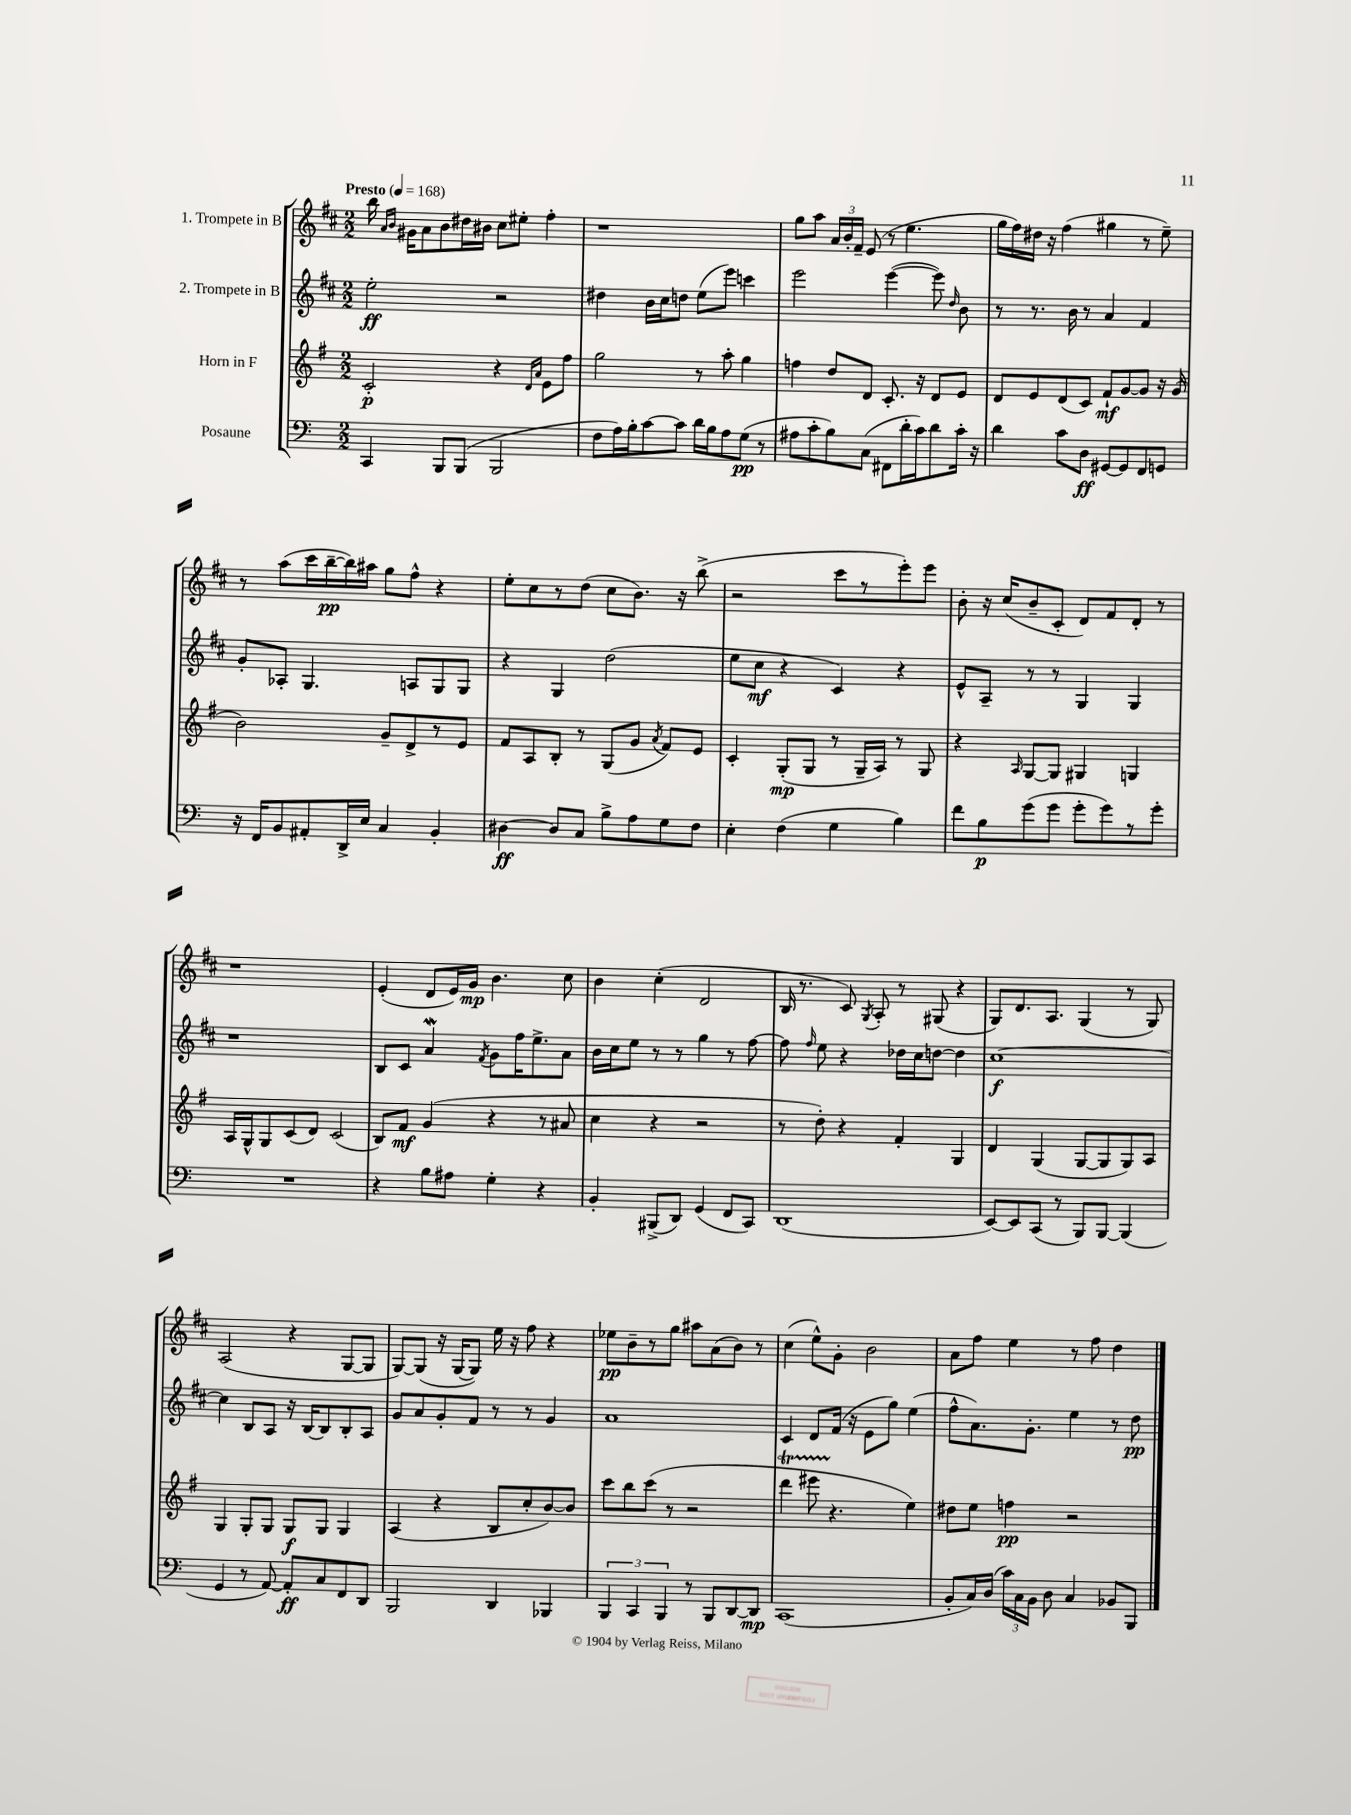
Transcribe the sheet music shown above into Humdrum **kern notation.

**kern	**dynam	**kern	**dynam	**kern	**dynam	**kern	**dynam
*part4	*part4	*part3	*part3	*part2	*part2	*part1	*part1
*staff4	*staff4	*staff3	*staff3	*staff2	*staff2	*staff1	*staff1
*I"Posaune	*	*I"Horn in F	*	*I"2. Trompete in B	*	*I"1. Trompete in B	*
*clefF4	*	*clefG2	*	*clefG2	*	*clefG2	*
*k[]	*	*k[f#]	*	*k[f#c#]	*	*k[f#c#]	*
*M2/2	*	*M2/2	*	*M2/2	*	*M2/2	*
*MM168	*	*MM168	*	*MM168	*	*MM168	*
=1	=1	=1	=1	=1	=1	=1	=1
!	!	!	!	!	!	!LO:TX:a:B:t=Presto	!
4CC/	.	2c'/	p	2ee'\	ff	16bb\	.
.	.	.	.	.	.	16qqa/LL	.
.	.	.	.	.	.	16qqb/JJ	.
.	.	.	.	.	.	16g#X\KL	.
.	.	.	.	.	.	8a\	.
8BBB/L	.	.	.	.	.	8b\	.
(8BBB/J	.	.	.	.	.	16dd#X\L	.
.	.	.	.	.	.	16b#X\JJ	.
2BBB/	.	4r	.	2r	.	8cc#\L	.
.	.	.	.	.	.	8ee#X'\J	.
.	.	16qqd/LL	.	.	.	.	.
.	.	16qqa/JJ	.	.	.	.	.
.	.	8e\L	.	.	.	4ff#'\	.
.	.	8ff#\J	.	.	.	.	.
=2	=2	=2	=2	=2	=2	=2	=2
8F\L	.	2gg\	.	4dd#X\	.	1r	.
16A\L)	.	.	.	.	.	.	.
16B'\J	.	.	.	.	.	.	.
[8c\	.	.	.	16b\LL	.	.	.
.	.	.	.	16cc#\J	.	.	.
8c\J]	.	.	.	8ddn\J	.	.	.
16d\LL	.	8r	.	(8ee\L	.	.	.
16B\J	.	.	.	.	.	.	.
8A\	.	8aa'\	.	8eee\J)	.	.	.
(8G\J	pp	4gg\	.	4cccn\	.	.	.
8r	.	.	.	.	.	.	.
=3	=3	=3	=3	=3	=3	=3	=3
8A#X\L	.	4ffn\	.	2eee\	.	8gg\L	.
8c'\	.	.	.	.	.	8aa\J	.
8B\)	.	8dd/L	.	.	.	24a/LL	.
.	.	.	.	.	.	24b'/	.
.	.	.	.	.	.	24f#~/JJ	.
(8C\J	.	8d/J	.	.	.	(8e/	.
8FF#X\L	.	8.c'/	.	([4eee\	.	8r	.
16d'\L	.	.	.	.	.	4.ee\	.
16c\J)	.	16r	.	.	.	.	.
8d\	.	8d/L	.	8eee\])	.	.	.
.	.	.	.	16qqdd/	.	.	.
16c'\Jk	.	8e/J	.	8b\	.	.	.
16r	.	.	.	.	.	.	.
=4	=4	=4	=4	=4	=4	=4	=4
4d\	.	8d/L	.	8r	.	16gg\LL	.
.	.	.	.	.	.	16ff#\)	.
.	.	8e/	.	8.r	.	16dd#X\JJ	.
.	.	.	.	.	.	16r	.
8c\L	.	(8d/	.	.	.	(4ff#\	.
.	.	.	.	16b\	.	.	.
8D\J	ff	8c/J)	.	8r	.	.	.
[8GG#X/L	.	8f#`/L	mf	4a/	.	4gg#X\	.
8GG#/]	.	[8g/	.	.	.	.	.
8FF/	.	8g/J]	.	4f#/	.	8r	.
8GGn/J	.	16r	.	.	.	8ee~\)	.
.	.	(16g/	.	.	.	.	.
!!LO:LB:g=z
=5	=5	=5	=5	=5	=5	=5	=5
16r	.	2b\)	.	8g'/L	.	8r	.
16FF/KL	.	.	.	.	.	.	.
8BB/	.	.	.	8A-X'/J	.	(8aa\L	.
8AA#X'/	.	.	.	4.G/	.	16ccc#\L	.
.	.	.	.	.	.	[16bb~\	pp
16DD^/L	.	.	.	.	.	16bb\])	.
16E/JJ	.	.	.	.	.	16aa#X\JJ	.
4C/	.	8g~/L	.	.	.	8gg\L	.
.	.	8d^/	.	8An/L	.	8ff#^^\J	.
4BB'/	.	8r	.	8G/	.	4r	.
.	.	8e/J	.	8G/J	.	.	.
=6	=6	=6	=6	=6	=6	=6	=6
[4D#X\	ff	8f#/L	.	4r	.	8ee'\L	.
.	.	8A/	.	.	.	8cc#\	.
8D#/L]	.	8B'/J	.	4G/	.	8r	.
8C/J	.	8r	.	.	.	(8dd\J	.
8B^\L	.	(8G/L	.	(2dd\	.	8cc#\L	.
8A\	.	8g/J	.	.	.	8.b\J)	.
.	.	8qa/	.	.	.	.	.
8G\	.	8f#/L)	.	.	.	.	.
.	.	.	.	.	.	16r	.
8F\J	.	8e/J	.	.	.	(8bb^\	.
=7	=7	=7	=7	=7	=7	=7	=7
4E'\	.	4c'/	.	8ee\L	.	2r	.
.	.	.	.	8cc#\J	mf	.	.
(4F\	.	(8G'/L	mp	4r	.	.	.
.	.	8G/J	.	.	.	.	.
4G\	.	8r	.	4c#/)	.	8ccc#\L	.
.	.	16G~/LL	.	.	.	8r	.
.	.	16A/JJ)	.	.	.	.	.
4B\)	.	8r	.	4r	.	8eee'\)	.
.	.	8G/	.	.	.	8eee\J	.
=8	=8	=8	=8	=8	=8	=8	=8
8f\L	.	4r	.	8e^^/L	.	8b'\	.
8B\	p	.	.	8A~/J	.	16r	.
.	.	.	.	.	.	(16cc#/KL	.
.	.	16qqA/	.	.	.	.	.
(8g\	.	[8G/L	.	8r	.	8b~/	.
8g\J	.	8G/J]	.	8r	.	8c#'/J	.
8g'\L	.	4G#X/	.	4G/	.	8d/L)	.
8g\)	.	.	.	.	.	8f#/	.
8r	.	4Gn/	.	4G/	.	8d'/J	.
8g'\J	.	.	.	.	.	8r	.
!!LO:LB:g=z
=9	=9	=9	=9	=9	=9	=9	=9
1r	.	16A/LL	.	1r	.	1r	.
.	.	16G^^/J	.	.	.	.	.
.	.	8G/	.	.	.	.	.
.	.	(8c/	.	.	.	.	.
.	.	8d/J)	.	.	.	.	.
.	.	(2c/	.	.	.	.	.
=10	=10	=10	=10	=10	=10	=10	=10
4r	.	8B/L)	.	8B/L	.	(4e'/	.
.	.	8f#/J	mf	8c#/J	.	.	.
8B\L	.	(4g/	.	4aW/	.	8d/L	.
8A#X\J	.	.	.	.	.	16e/L)	.
.	.	.	.	.	.	16g/JJ	mp
.	.	.	.	8qf#/	.	.	.
4G'\	.	4r	.	8g\L	.	4.b\	.
.	.	.	.	16ff#\K	.	.	.
.	.	.	.	8.ee^\	.	.	.
4r	.	8r	.	.	.	.	.
.	.	8a#X/	.	8a\J	.	8cc#\	.
=11	=11	=11	=11	=11	=11	=11	=11
4BB'/	.	4cc\	.	16b\LL	.	4b\	.
.	.	.	.	16cc#\J	.	.	.
.	.	.	.	8ee\J	.	.	.
(8BBB#X^/L	.	4r	.	8r	.	(4cc#'\	.
8DD/J)	.	.	.	8r	.	.	.
(4GG/	.	2r	.	4gg\	.	2d/	.
8FF/L	.	.	.	8r	.	.	.
8CC/J)	.	.	.	[8ff#\	.	.	.
=12	=12	=12	=12	=12	=12	=12	=12
(1DD	.	8r	.	8ff#\]	.	16B/	.
.	.	.	.	.	.	8.r	.
.	.	.	.	16qqff#/	.	.	.
.	.	8dd'\)	.	8ee\	.	.	.
.	.	4r	.	4r	.	8c#/)	.
.	.	.	.	.	.	8qG/	.
.	.	.	.	.	.	8A'/	.
.	.	4f#'/	.	16dd-X\LL	.	8r	.
.	.	.	.	16cc#\J	.	.	.
.	.	.	.	[8ddn\J	.	(8G#X/	.
.	.	4G/	.	4dd\]	.	4r	.
=13	=13	=13	=13	=13	=13	=13	=13
[8EE/L)	.	4d/	.	[1cc#	f	8G/L)	.
8EE/]	.	.	.	.	.	8.d/	.
(8CC/J	.	(4G/	.	.	.	.	.
.	.	.	.	.	.	8.A/J	.
8r	.	.	.	.	.	.	.
8BBB/L)	.	[8G/L	.	.	.	(4G/	.
[8BBB/J	.	8G/]	.	.	.	.	.
(4BBB/]	.	8G/)	.	.	.	8r	.
.	.	8A/J	.	.	.	8G/)	.
!!LO:LB:g=z
=14	=14	=14	=14	=14	=14	=14	=14
4GG/	.	4G/	.	4cc#\]	.	(2A/	.
8r	.	8G'/L	.	8B/L	.	.	.
[8AA/)	.	8G/J	.	8A/J	.	.	.
8AA'/L]	ff	8G/L	f	16r	.	4r	.
.	.	.	.	[16B/KL	.	.	.
8C/	.	8G/J	.	8B/]	.	.	.
8FF/	.	4G/	.	8B'/	.	[8G/L	.
8DD/J	.	.	.	8A/J	.	8G/J]	.
=15	=15	=15	=15	=15	=15	=15	=15
2BBB/	.	(4A/	.	8g/L	.	[8G/L)	.
.	.	.	.	8a/	.	(8G/J]	.
.	.	4r	.	8g'/	.	16r	.
.	.	.	.	.	.	[16G/KL	.
.	.	.	.	8f#/J	.	8G/J])	.
4DD/	.	8B/L	.	8r	.	16ee\	.
.	.	.	.	.	.	16r	.
.	.	8cc'/	.	8r	.	8ff#\	.
4BBB-X/	.	[8b/)	.	4g/	.	4r	.
.	.	8b/J]	.	.	.	.	.
=16	=16	=16	=16	=16	=16	=16	=16
6BBB/	.	8ccc\L	.	1a	.	8ee-X\L	pp
.	.	8bb\	.	.	.	8b~\	.
6CC/	.	.	.	.	.	.	.
.	.	(8ccc\J	.	.	.	8r	.
6BBB/	.	.	.	.	.	.	.
.	.	8r	.	.	.	8gg\J	.
8r	.	2r	.	.	.	8aa#X\L	.
8BBB/L	.	.	.	.	.	(8a\	.
[8DD/	.	.	.	.	.	8b\J)	.
8DD/J]	mp	.	.	.	.	8r	.
=17	=17	=17	=17	=17	=17	=17	=17
(1CC	.	4dddT\	.	4c#/	.	(4cc#\	.
.	.	8eee#XTTT\	.	8d/L	.	8ee^^\L)	.
.	.	4.r	.	(16f#/Jk	.	8g'\J	.
.	.	.	.	16r	.	.	.
.	.	.	.	8e\L	.	2b\	.
.	.	.	.	8gg\J)	.	.	.
.	.	4ee\)	.	(4ee\	.	.	.
=18	=18	=18	=18	=18	=18	=18	=18
8BB'/L	.	8dd#X\L	.	8ff#^^\L	.	8a\L	.
16C/L)	.	8ee\J	.	8.a\)	.	8ff#\J	.
(16D/JJ	.	.	.	.	.	.	.
24c\LL)	.	4ffn\	pp	.	.	4ee\	.
24C\	.	.	.	.	.	.	.
.	.	.	.	8.g'\J	.	.	.
24BB\JJ	.	.	.	.	.	.	.
8D\	.	.	.	.	.	.	.
4C/	.	2r	.	4ee\	.	8r	.
.	.	.	.	.	.	8ff#\	.
8BB-X/L	.	.	.	8r	.	4dd\	.
8BBB/J	.	.	.	8dd\	pp	.	.
==	==	==	==	==	==	==	==
*-	*-	*-	*-	*-	*-	*-	*-
